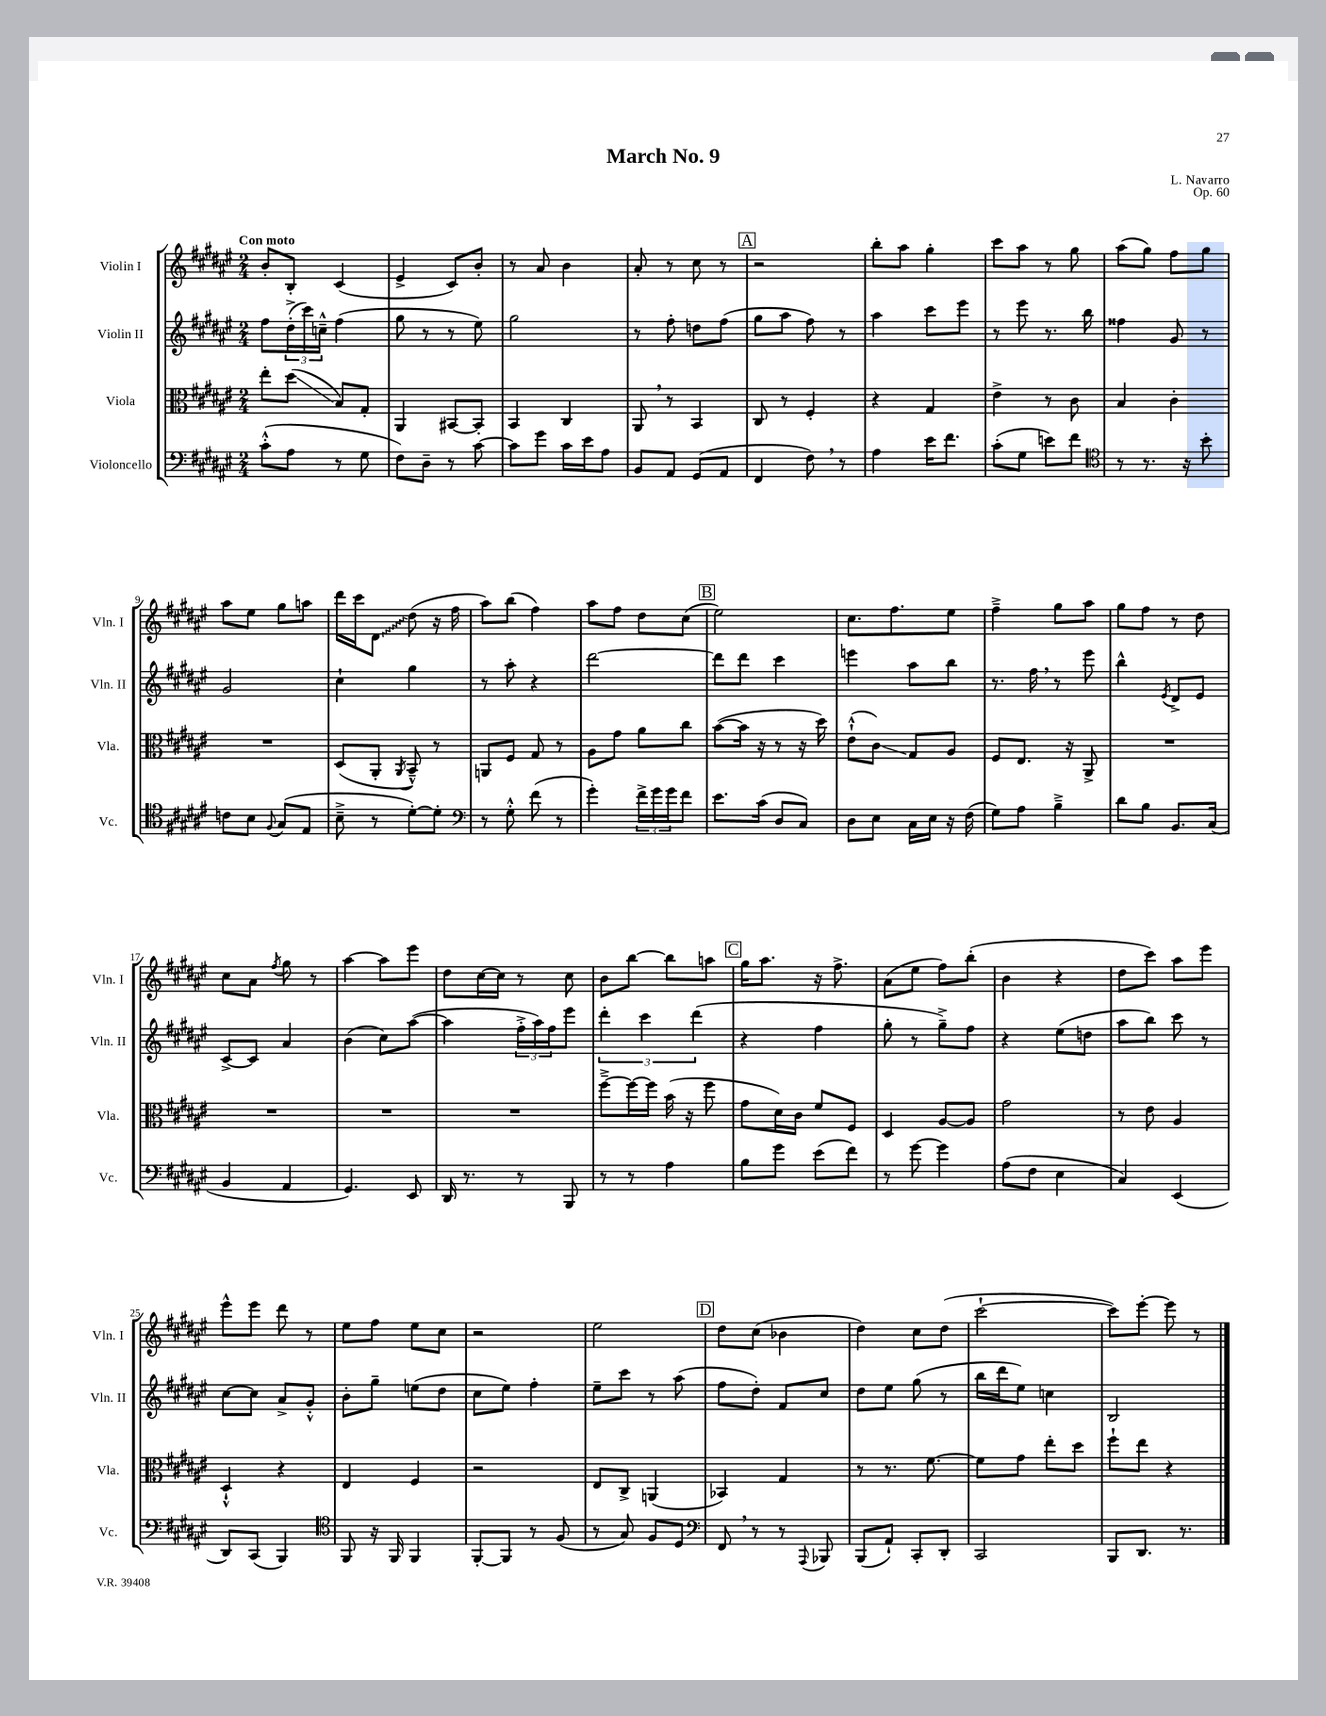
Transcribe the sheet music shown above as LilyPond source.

\header { title = "March No. 9" composer = "L. Navarro" opus = "Op. 60" }
<<
\new StaffGroup <<
\new Staff = "s0" \with { instrumentName = "Violin I" shortInstrumentName = "Vln. I" } {
    \clef treble \key fis \major \numericTimeSignature \time 2/4 \tempo "Con moto"
    b'8-. b8-. cis'4( |
    eis'4-> cis'8) b'8-. |
    r8 ais'8 b'4 |
    ais'8-. r8 cis''8 r8 |
    \mark \markup { \box "A" } r2 |
    b''8-. ais''8 gis''4-. |
    cis'''8 ais''8 r8 gis''8 |
    ais''8( gis''8) fis''8 gis''8 |
    ais''8 eis''8 gis''8 a''8 |
    dis'''16 cis'''16 \once \override Glissando.style = #'zigzag dis'8\glissando dis''8( r16 fis''16 |
    ais''8) b''8( fis''4) |
    ais''8 fis''8 dis''8 cis''8( |
    \mark \markup { \box "B" } eis''2) |
    cis''8. fis''8. eis''8 |
    fis''4---> gis''8 ais''8 |
    gis''8 fis''8 r8 dis''8 |
    cis''8 ais'8 \acciaccatura { fis''8 } gis''8 r8 |
    ais''4~ ais''8 eis'''8 |
    dis''8 cis''16~ cis''16 r8 cis''8 |
    b'8 b''8~ b''8 a''8 |
    \mark \markup { \box "C" } gis''16 ais''8. r16 fis''8.-> |
    ais'8( eis''8 fis''8) b''8-.( |
    b'4 r4 |
    dis''8 cis'''8) ais''8 eis'''8 |
    eis'''8-^ eis'''8 dis'''8 r8 |
    eis''8 fis''8 eis''8 cis''8 |
    r2 |
    eis''2 |
    \mark \markup { \box "D" } dis''8 cis''8( bes'4 |
    dis''4) cis''8 dis''8( |
    cis'''2~-! |
    cis'''8) eis'''8~-. eis'''8 r8 \bar "|." |
}
\new Staff = "s1" \with { instrumentName = "Violin II" shortInstrumentName = "Vln. II" } {
    \clef treble \key fis \major \numericTimeSignature \time 2/4
    fis''8 \tuplet 3/2 { dis''16-.->( cis'''16) c''16---^ } fis''4( |
    gis''8 r8 r8 eis''8) |
    gis''2 |
    r8 fis''8-. d''8 fis''8( |
    \mark \markup { \box "A" } gis''8 ais''8 fis''8) r8 |
    ais''4 cis'''8 eis'''8 |
    r8 eis'''8 r8. b''16 |
    fisis''4 gis'8 r8 |
    gis'2 |
    cis''4-! gis''4 |
    r8 ais''8-. r4 |
    dis'''2~ |
    \mark \markup { \box "B" } dis'''8 dis'''8 cis'''4 |
    e'''4 ais''8 b''8 |
    r8. fis''16 \breathe r8 eis'''8 |
    b''4-^ \acciaccatura { eis'8 } dis'8-> eis'8 |
    cis'8~-> cis'8 ais'4 |
    b'4( cis''8) ais''8~( |
    ais''4 \tuplet 3/2 { fis''16-.-> ais''16) fis''16 } eis'''8 |
    \tuplet 3/2 { dis'''4-. cis'''4 dis'''4( } |
    \mark \markup { \box "C" } r4 fis''4 |
    gis''8-. r8 gis''8--->) fis''8 |
    r4 eis''8( d''8 |
    ais''8 b''8) cis'''8 r8 |
    cis''8~ cis''8 ais'8-> gis'8-.-^ |
    b'8-. gis''8-- e''8( dis''8 |
    cis''8 eis''8) fis''4-. |
    eis''8-- cis'''8 r8 ais''8( |
    \mark \markup { \box "D" } fis''8 dis''8-.) fis'8 cis''8 |
    dis''8 eis''8 gis''8( r8 |
    b''16 dis'''16 eis''8) c''4 |
    b2 \bar "|." |
}
\new Staff = "s2" \with { instrumentName = "Viola" shortInstrumentName = "Vla." } {
    \clef alto \key fis \major \numericTimeSignature \time 2/4
    eis''8-. dis''8\glissando( b8) gis8-. |
    ais,4 bis,8~ bis,8-. |
    b,4 cis4 |
    ais,8 \breathe r8 b,4 |
    \mark \markup { \box "A" } cis8 r8 fis4-. |
    r4 gis4 |
    eis'4-> r8 cis'8 |
    b4 cis'4-. |
    R2 |
    dis8( ais,8-. \acciaccatura { ais,8 } b,8---^) r8 |
    a,8 fis8 gis8 r8 |
    ais8 gis'8 ais'8 cis''8 |
    \mark \markup { \box "B" } b'8~( b'16 r16 r8 r16 dis''16) |
    eis'8-!-^( cis'8\glissando) gis8 ais8 |
    fis8 eis8. r16 ais,8-> |
    R2 |
    R2 |
    R2 |
    R2 |
    fis''8~---> fis''16~ fis''16 b'16( r16 fis''8 |
    \mark \markup { \box "C" } gis'8 dis'16) cis'16 fis'8 fis8 |
    dis4 ais8~ ais8 |
    gis'2 |
    r8 eis'8 ais4 |
    dis4-!-^ r4 |
    eis4 fis4 |
    r2 |
    eis8 cis8-> a,4( |
    \mark \markup { \box "D" } bes,4) gis4 |
    r8 r8. fis'8.~ |
    fis'8 gis'8 eis''8-. dis''8 |
    fis''8-! eis''8 r4 \bar "|." |
}
\new Staff = "s3" \with { instrumentName = "Violoncello" shortInstrumentName = "Vc." } {
    \clef bass \key fis \major \numericTimeSignature \time 2/4
    cis'8-.-^( ais8 r8 gis8 |
    fis8) dis8-- r8 cis'8~ |
    cis'8 gis'8 cis'16 eis'16 ais8 |
    b,8 ais,8 gis,8( ais,8 |
    \mark \markup { \box "A" } fis,4 fis8) \breathe r8 |
    ais4 eis'16 fis'8. |
    cis'8-.( gis8 e'8) fis'8 |
    \clef tenor r8 r8. r16 b'8-. |
    c'8 b8 \appoggiatura { fis8 } gis8( eis8 |
    b8---> r8 dis'8~-.) dis'8-. |
    \clef bass r8 gis8-.-^ fis'8( r8 |
    gis'4-.) \tuplet 3/2 { fis'16-> gis'16 gis'16 } fis'8 |
    \mark \markup { \box "B" } eis'8. cis'16( dis8 cis8) |
    dis8 eis8 cis16 eis16 r16 fis16( |
    gis8) ais8 b4---> |
    dis'8 b8 b,8. cis16( |
    b,4 ais,4 |
    gis,4.) eis,8 |
    dis,16 r8. r8 b,,8 |
    r8 r8 ais4 |
    \mark \markup { \box "C" } b8 gis'8 eis'8( fis'8) |
    r8 gis'8~ gis'4 |
    ais8( fis8 eis4 |
    cis4) eis,4( |
    dis,8) cis,8( b,,4) |
    \clef tenor fis,8 r16 fis,16 fis,4 |
    fis,8~-. fis,8 r8 fis8( |
    r8 gis8) fis8 dis8 |
    \mark \markup { \box "D" } \clef bass fis,8 \breathe r8 r8 \appoggiatura { ais,,8 } bes,,8 |
    b,,8( ais,8-!) cis,8-. dis,8-. |
    cis,2 |
    b,,8 dis,8. r8. \bar "|." |
}
>>
>>
